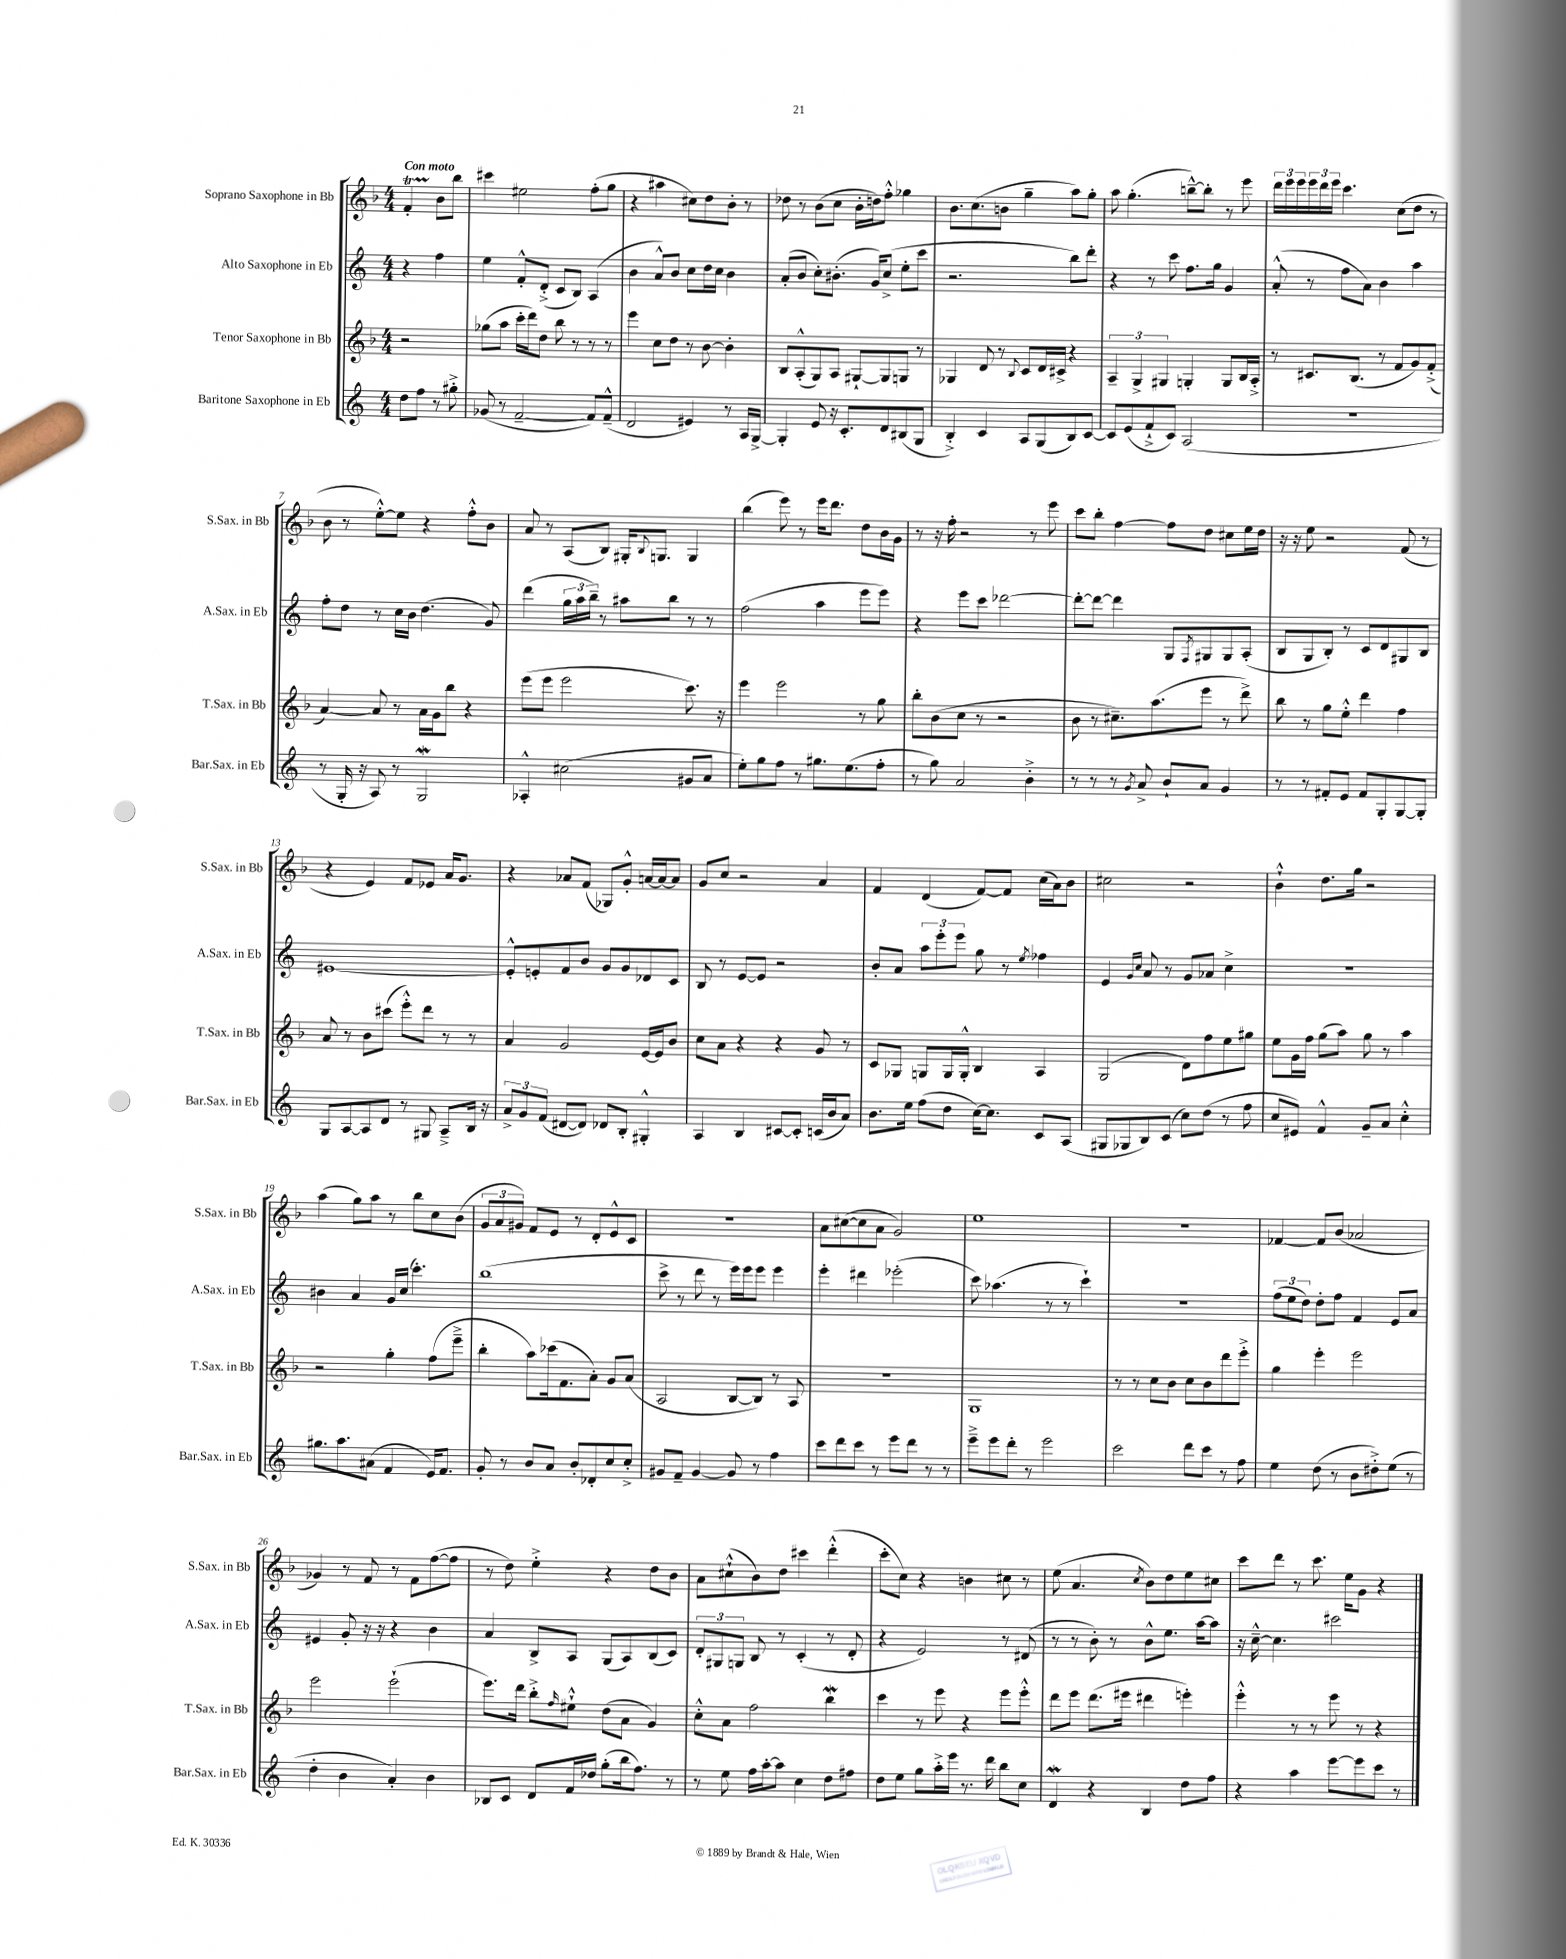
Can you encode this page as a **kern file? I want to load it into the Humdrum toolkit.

**kern	**kern	**kern	**kern
*part4	*part3	*part2	*part1
*staff4	*staff3	*staff2	*staff1
*I"Baritone Saxophone in Eb	*I"Tenor Saxophone in Bb	*I"Alto Saxophone in Eb	*I"Soprano Saxophone in Bb
*I'Bar.Sax. in Eb	*I'T.Sax. in Bb	*I'A.Sax. in Eb	*I'S.Sax. in Bb
*clefG2	*clefG2	*clefG2	*clefG2
*k[]	*k[b-]	*k[]	*k[b-]
*M4/4	*M4/4	*M4/4	*M4/4
=	=	=	=
!	!	!	!LO:TX:a:B:t=Con moto
8dd\L	2r	4r	4fT'/
8ff\J	.	.	.
8r	.	4ff\	8b-\L
8gg#X'^\	.	.	8bb-\J
=1	=1	=1	=1
(8g-X/	(8gg-X\L	4ee\	4ccc#X\
8r	8aa\J	.	.
[2f~/	16ccc'\LL	8f'^^/L	2ee#X\
.	16ddd\J)	.	.
.	8dd\J	(8d'^/J	.
.	8bb-\	8c/L	.
.	8r	8B/J)	.
8f/L])	8r	(4A/	(8ff'\L
(8f~^^/J	8r	.	8gg\J
=2	=2	=2	=2
2d/	4eee\	4b\	4r
.	8cc\L	8a^^/L)	4aa#X\
.	8dd\J	8b/J	.
4e#X/)	8r	8cc\L	8cc#X\L)
.	[8b-\	16dd\L	8dd\
.	.	16cc\JJ	.
8r	4b-'\]	4b\	8b-'\J
16A/LL	.	.	8r
[16G^/JJ	.	.	.
=3	=3	=3	=3
4G'/]	8B-/L	(8a'/L	8dd-X\
.	(8A'^^/	8b/J	8r
8e/	8G/)	8cc'\L)	(8b-\L
16r	8A/J	(8.b#X'\J	8cc\J
8.c'/L	.	.	.
.	[8G#X`/L	.	16b-'\LL
.	.	16g/KL)	16ddn\J)
8d/	8G#/]	(8cc^/J	8ff'^^\J
(8B#X/	8Gn/J	8ee'\L	4gg-X\
8G/J	8r	8ccc\J	.
=4	=4	=4	=4
4B'^/)	4G-X/	2.r	8.b-\L
.	.	.	(8.cc\
4c/	8d/	.	.
.	8r	.	8bn\J
.	8qqB-/	.	.
8A/L	8c/L	.	4gg~\
(8G/	16d/L	.	.
.	16c#X^/JJ	.	.
8B/)	4r	8bb\L)	8aa\L)
[8c/J	.	8ddd'\J	8gg'\J
=5	=5	=5	=5
8c/L]	6A~/	4r	8aa\
(8e/	.	.	(4.gg'\
.	6G^/	.	.
8f`^/	.	8r	.
.	6G#X/	.	.
8c/J)	.	8ccc\	.
(2A/	4Gn'/	8.ff\L	[8bbn~^^\L)
.	.	.	8bb'\J]
.	.	16gg\Jk	.
.	8G/L	4g/	8r
.	16B-/L	.	8eee\
.	16A'^/JJ	.	.
=6	=6	=6	=6
1r	8r	(8a'^^/	24ddd\LL
.	.	.	24eee\
.	.	.	24eee\
.	8.c#X/L	8r	24eee\
.	.	.	24ddd\
.	.	.	24eee\JJ
.	.	8ff\L	4.ccc\
.	(8.B-/J	.	.
.	.	8a\J)	.
.	8r	4b\	.
.	8f/L	.	(8cc\L
.	8g/)	4aa\	8dd\J
.	(8f'^/J	.	8r
!!LO:LB:g=z
=7	=7	=7	=7
8r	[4a/)	8ff'\L	8b-\
16G'/	.	8dd\J	8r
16r	.	.	.
8A/)	8a/]	8r	[8ee'^^\L)
8r	8r	16cc\LL	8ee\J]
.	.	16b\JJ	.
2GW/	16a\LL	(4.dd\	4r
.	16g\J	.	.
.	8bb-\J	.	.
.	4r	.	8ff'^^\L
.	.	8g/)	8b-\J
=8	=8	=8	=8
4A-X'^^/	(8eee\L	(4ddd\	8a/
.	8eee\J	.	8r
(2cc#X\	2eee\	24gg\LL	(8A/L
.	.	24aa\	.
.	.	24bb~\JJ)	.
.	.	8r	8B-/J)
.	.	8aa#X\L	16G#X'/KL
.	.	.	8qqB-/
.	.	.	8.Gn/J
.	.	8bb\J	.
8g#X/L	8.ccc\)	8r	4G/
8a/J	.	8r	.
.	16r	.	.
=9	=9	=9	=9
8ee'\L)	4eee\	(2ff\	(4bb-\
8gg\	.	.	.
8ff\J	2eee\	.	8eee\)
8r	.	.	8r
8.gg#X\L	.	4aa\	16eee\KL
.	.	.	8.ddd\J
(8.ee\	.	.	.
.	8r	8eee\L	8dd\L
8ff'\J	8gg\	8eee\J)	16b-\L
.	.	.	16g\JJ
=10	=10	=10	=10
8r	8bb-'\L	4r	8r
8gg\)	(8b-\	.	16r
.	.	.	16ff'\
2a/	8cc\J	8eee\L	2r
.	8r	8ccc\J	.
.	2r	[2ddd-X\	.
4b'^\	.	.	8r
.	.	.	8eee\
=11	=11	=11	=11
8r	8b-\	8ddd-'\L_	8ccc\L
8r	8r	8ddd-\J_	8bb-'\J
8r	8.cc#X~\L)	4ddd-\]	[4ff\
8qg/	.	.	.
8a^/	.	.	.
.	(8.aa\	.	.
8b`/L	.	8G/L	8ff\L]
.	.	8qF/	.
8a/J	8eee\J	8G#X/	8dd\J
4g/	8r	8G#/	8cc#X\L
.	8ddd^\)	(8A'/J	16ee\L
.	.	.	16dd\JJ
=12	=12	=12	=12
8r	8bb-\	8B/L	16r
.	.	.	16r
8r	8r	8G/	8ee\
8f#X'/L	8gg\L	8B'/J)	2r
8e/J	8ee'^^\J	8r	.
8f#/L	4ddd\	8c/L	.
8G'/	.	8d/	.
[8G/	4ff\	8G#X/	(8f/
8G'/J]	.	8B/J	8r
!!LO:LB:g=z
=13	=13	=13	=13
8G/L	8a/	[1e#X	4r
[8A/	8r	.	.
8A/]	8b-\L	.	4e/)
8d/J	(8ccc#X\J	.	.
8r	8eee'^^\L)	.	8f/L
8G#X/	8ddd\J	.	8e-X/J
8A~^/L	8r	.	16a/KL
.	.	.	8.g/J
16B/Jk	8r	.	.
16r	.	.	.
=14	=14	=14	=14
12a^/L	4a/	8e#'^^/L]	4r
12g/	.	.	.
.	.	8en'/	.
(12f/J	.	.	.
[8d#X/L	2g/	8f/	8a-X/L
8d#/J])	.	8b/J	(8f/J
8d-X/L	.	8g/L	8G-X/L)
8B'/J	.	8g/	8g'^^/J
4G#X'^^/	[16e/LL	8d-X/	[16an/LL
.	16e/J]	.	16a/J_
.	8b-/J	8c/J	8a/J]
=15	=15	=15	=15
4A/	8cc\L	8B/	8g/L
.	8a\J	8r	8cc/J
4B/	4r	[8e/L	2r
.	.	8e/J]	.
[8c#X/L	4r	2r	.
8c#'/J]	.	.	.
(16cn/LL	8g/	.	4a/
16b/J	.	.	.
8a/J)	8r	.	.
=16	=16	=16	=16
8.b\L	8c/L	8b'/L	4f/
.	8G-X/J	8a/J	.
16ee\Jk	.	.	.
(8ff\L	8Gn/L	12aa\L	(4d/
.	.	12eee'\	.
8dd\J	16G/L	.	.
.	.	12eee\J	.
.	16G'^^/JJ	.	.
[16cc\KL)	4B-/	8gg\	[8f/L)
8.cc\J]	.	.	.
.	.	8r	8f/J]
.	.	8qee/	.
8c/L	4A/	4ff-X\	(16cc\LL
.	.	.	16a\J)
(8A/J	.	.	8b-\J
=17	=17	=17	=17
8G#X/L	(2G/	4e/	2cc#X\
8G-X/	.	.	.
.	.	16qqg/LL	.
.	.	16qqcc/JJ	.
8B/)	.	8a/	.
(8c/J	.	8r	.
8cc\L)	8d\L)	8g/L	2r
(8dd\J	8ff\	8a-X/J	.
8r	8ee\	4cc^\	.
8ff\	8gg#X\J	.	.
=18	=18	=18	=18
8cc/L	8ee\L	1r	4b-`^^\
8e#X/J)	16g\L	.	.
.	16ff\JJ	.	.
4f^^/	(8gg\L	.	8.dd\L
.	8aa\J)	.	.
.	.	.	16gg\Jk
8g~/L	8gg\	.	2r
8a/J	8r	.	.
4cc'^^\	4aa\	.	.
!!LO:LB:g=z
=19	=19	=19	=19
8.gg#X\L	2r	4b#X\	(4aa\
8.aa\	.	.	.
.	.	4a/	8gg\L)
(8a#X\J	.	.	8aa\J
4f/	4gg'\	16g/LL	8r
.	.	(16cc/JJ	.
.	.	4.ccc'\)	8bb-\L
16e/KL)	(8ff\L	.	8cc\
8.f/J	.	.	.
.	8eee~^\J	.	(8b-\J
=20	=20	=20	=20
8g'/	4bb-'\	(1bb	12g/L
.	.	.	12a/
8r	.	.	.
.	.	.	12g#X/J)
8b/L	8aa\L)	.	8f/L
8a/J	(16ccc-X\k	.	8e/J
.	8.f\	.	.
8b'/L	.	.	8r
8d-X'/	8a'\J)	.	8d'/L
8cc/	8g/L	.	8e^^/
8cc'^/J	(8a/J	.	8c/J
=21	=21	=21	=21
8g#X/L	2A/	8ccc^\	1r
8f~/J	.	8r	.
[4g#/	.	8ddd\	.
.	.	8r	.
8g#/]	[8B-/L	16eee\LL)	.
.	.	16eee\J	.
8r	8B-/J])	8eee\J	.
4ff\	8r	4eee\	.
.	8A/	.	.
=22	=22	=22	=22
8ccc\L	1r	4eee'\	8a\L
8ddd\	.	.	([8cc#X\
8ccc\J	.	4ddd#X\	8cc#\]
8r	.	.	8a\J
8eee\L	.	(2eee-X'\	2g/)
8ddd\J	.	.	.
8r	.	.	.
8r	.	.	.
=23	=23	=23	=23
8eee~^\L	1G	8ccc\)	1ee
8eee\	.	(4.aa-X\	.
8ddd'\J	.	.	.
8r	.	.	.
2eee\	.	8r	.
.	.	8r	.
.	.	4ccc`\)	.
=24	=24	=24	=24
2ccc\	8r	1r	1r
.	8r	.	.
.	8cc\L	.	.
.	8b-\J	.	.
8ddd\L	8cc\L	.	.
8ccc\J	8b-\	.	.
8r	8ddd\	.	.
8ff\	8eee'^\J	.	.
=25	=25	=25	=25
4ee\	4gg\	(12ff\L	[4f-X/
.	.	12ee\	.
.	.	12dd\J)	.
(8dd\	4eee'\	8dd'\L	8f-/L]
8r	.	8ff\J	(8b-/J
8b\L	2eee\	4f/	2a-X/
8dd#X'^\)	.	.	.
(8ee\J	.	8e/L	.
8r	.	8a/J	.
!!LO:LB:g=z
=26	=26	=26	=26
4dd'\	2eee\	4e#X/	4g-X/)
4b\	.	8g'/	8r
.	.	16r	8f/
.	.	16r	.
4a'/)	(2eee`\	4r	8r
.	.	.	8f\L
4b\	.	4b\	([8ff\
.	.	.	8ff\J]
=27	=27	=27	=27
8B-X/L	8.eee\L)	4a/	8r
8c/J	.	.	8dd\)
.	16ddd\Jk	.	.
8d/L	8bb-'^\L	8B^/L	4ee'^\
.	16qqff/	.	.
16f/L	8ee#X`^^\J	8A/J	.
16dd-X/JJ	.	.	.
(8gg'\L	(8dd\L	(8G/L	4r
16bb\k	8a\J	8A/)	.
8.ff\J)	.	.	.
.	4g/)	(8B/	8dd\L
8r	.	8c/J)	8b-\J
=28	=28	=28	=28
8r	8cc'^^\L	12d'/L	8a\L
.	.	12G#X/	.
8ee\	8a\J	.	(8cc#X`^^\
.	.	12Gn/J	.
16ff\LL	2ff\	8B/	8b-\)
[16aa'\J	.	.	.
8aa\J]	.	8r	8dd\J
4cc\	.	(4c'/	4ccc#X\
8dd\L	4bb-w\	8r	(4ddd'^^\
8ff#X\J	.	8d'/	.
=29	=29	=29	=29
8dd\L	4ccc\	4r	8ccc'\L
8ee\J	.	.	8cc\J)
8gg\L	8r	2e/)	4r
16aa'^\L	8eee\	.	.
16eee\JJ	.	.	.
8.r	4r	.	4bn\
16ddd\	.	.	.
8bb\L	8eee\L	8r	8cc#X\
8cc\J	8eee'^^\J	(8d#X/	8r
=30	=30	=30	=30
4dW/	8ddd\L	8r	(8ee\
.	8eee\J	8r	4.a/
4r	(8.ddd\L	8b'\)	.
.	.	8r	.
.	16eee#X\Jk	.	.
.	.	.	8qcc/
4B/	4ddd#X\	8b^^\L	8b-\L)
.	.	8.ee\J	8dd\
8dd\L	4eeen'\)	.	8ee\
.	.	[16aa\KL	.
8ff\J	.	8aa\J]	8cc#X\J
=31	=31	=31	=31
4r	4eee'^^\	16r	8ccc\L
.	.	[16cc~^^\	.
.	.	4.cc\]	8ddd\J
4aa\	8r	.	8r
.	8r	.	8.ccc\
[8eee\L	8eee\	2ccc#X\	.
.	.	.	16ee\KL
8eee\]	8r	.	8g\J
8ccc\J	4r	.	4r
8r	.	.	.
==	==	==	==
*-	*-	*-	*-
